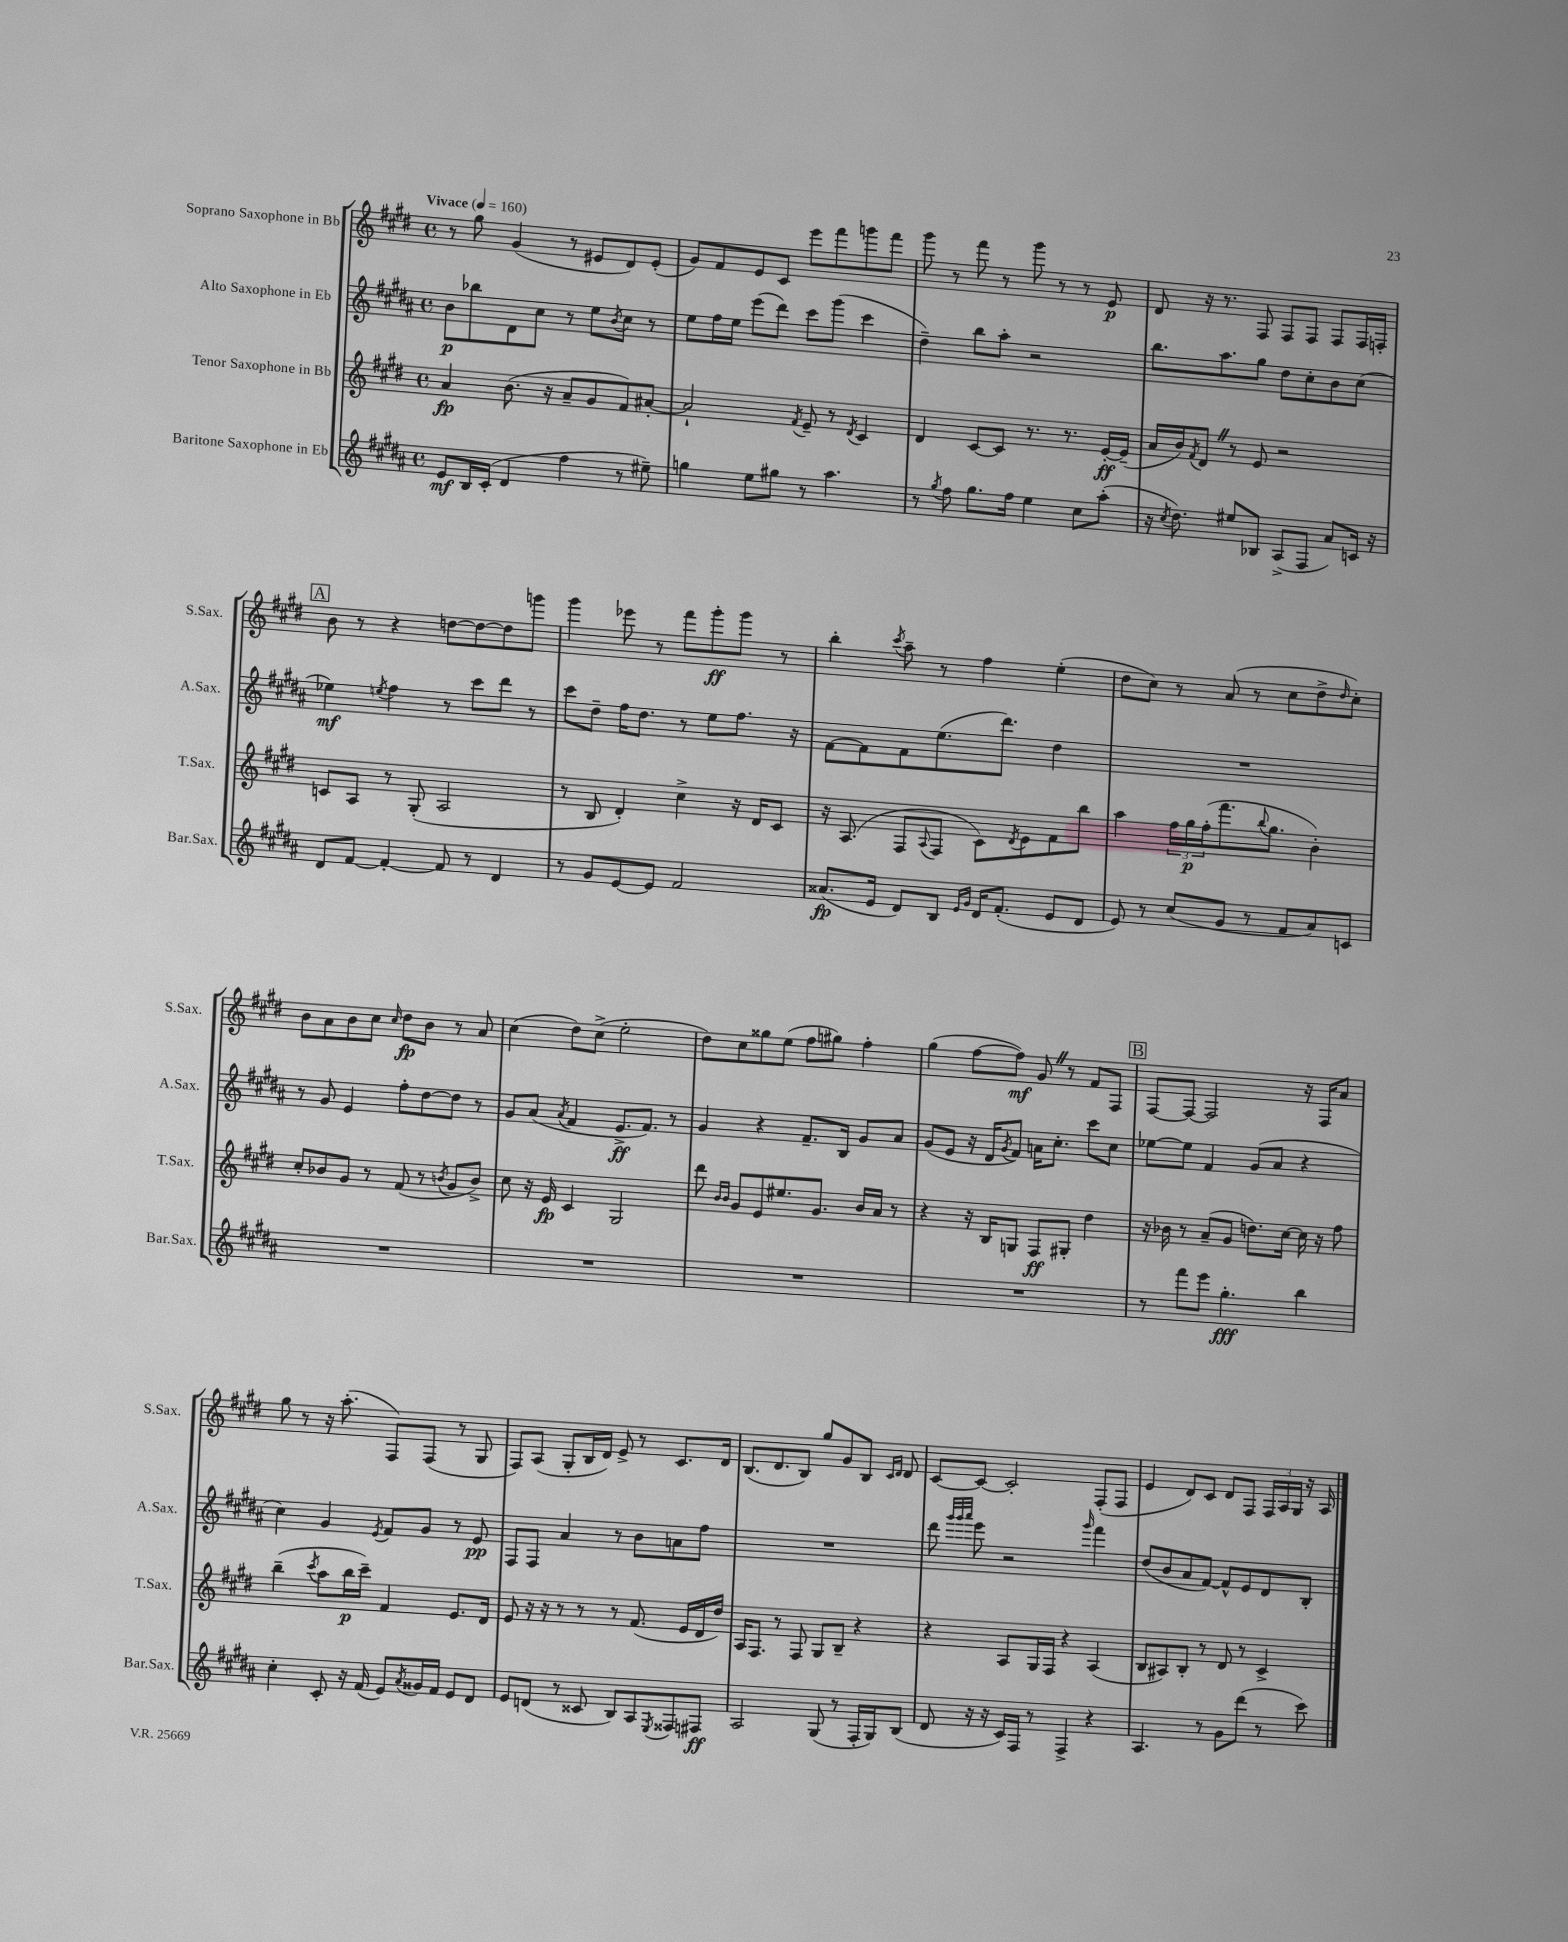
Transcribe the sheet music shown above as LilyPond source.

<<
\new StaffGroup <<
\new Staff = "s0" \with { instrumentName = "Soprano Saxophone in Bb" shortInstrumentName = "S.Sax." } {
    \clef treble \key e \major \defaultTimeSignature \time 4/4 \tempo "Vivace" 4 = 160
    r8 gis''8 gis'4( r8 eis'8 dis'8) eis'8-.( |
    gis'8) fis'8 e'8 cis'8 e'''8 fis'''8 g'''8 fis'''8 |
    gis'''8 r8 fis'''8 r8 gis'''8 r8 r8 e'8\p |
    dis'8 r16 r8. fis8 fis8 fis8 fis8 fis16 f16-. |
    \mark \markup { \box "A" } b'8 r8 r4 d''8~ d''8~ d''8 g'''8 |
    gis'''4 ees'''8 r8 fis'''8 gis'''8-.\ff gis'''8 r8 |
    b''4-. \acciaccatura { cis'''8 } a''8-- r8 fis''4 e''4-.( |
    dis''8 cis''8) r8 a'8( r8 cis''8 dis''8-> \grace { dis''16 } cis''8-.) |
    b'8 a'8 b'8 cis''8 \grace { cis''16 } dis''8\fp b'8 r8 a'8 |
    cis''4( dis''8) cis''8->( e''2-. |
    dis''8) cis''8 gisis''8 e''8( fis''8 gis''8) fis''4-. |
    gis''4( fis''8~ fis''8\mf) gis'8 \once \override BreathingSign.text = \markup { \musicglyph "scripts.caesura.straight" } \breathe r8 fis'8 fis8 |
    \mark \markup { \box "B" } fis8~ fis8~ fis2 r16 fis16 a'8 |
    gis''8 r8 r16 a''8.-.( fis8) fis8( r8 gis8 |
    fis8) a8( gis8-. b16 dis'16) e'8-> r8 cis'8. dis'16 |
    b8.( dis'8. b8) gis''8 gis'8 b8 \grace { cis'16 dis'16 } dis'8 |
    cis'8~ cis'8~ cis'2-. fis8-.( fis8 |
    e'4 dis'8) cis'8 dis'8 fis8 \tuplet 3/2 { fis16 a16 gis16 } r16 a16 \bar "|." |
}
\new Staff = "s1" \with { instrumentName = "Alto Saxophone in Eb" shortInstrumentName = "A.Sax." } {
    \clef treble \key b \major \defaultTimeSignature \time 4/4
    b'8\p bes''8 dis'8 cis''8 r8 e''8 \acciaccatura { b'8 } cis''8 r8 |
    e''8 fis''16 e''16 e'''8( dis'''8) cis'''8 gis'''8( cis'''4 |
    dis''4--) b''8 ais''8-. r2 |
    b''8. ais''8. gis''8 dis''8 cis''8-. b'8 cis''8( |
    \mark \markup { \box "A" } ees''4\mf) \acciaccatura { e''8 } fis''4 r8 cis'''8 dis'''8 r8 |
    cis'''8 dis''8-- fis''16 dis''8. r8 e''8 fis''8. r16 |
    fis'8~ fis'8 fis'8 e''8.( dis'''8.) dis''4 |
    R1 |
    r8 gis'8 e'4 fis''8-. dis''8~ dis''8 r8 |
    gis'8 ais'8( \acciaccatura { ais'8 } fis'4 e'8.->\ff fis'8.) r8 |
    gis'4 r4 fis'8.-- b16 gis'8 ais'8 |
    gis'8( e'8 r16 dis'16 \acciaccatura { gis'8 } fis'8) a'16 cis''8.-. cis'''8 cis''8 |
    \mark \markup { \box "B" } ees''8~ ees''8 fis'4 gis'8( ais'8 r4 |
    cis''4) gis'4 \acciaccatura { e'8 } fis'8 gis'8 r8 e'8\pp |
    fis8 fis8 ais'4 r8 b'8 a'8 fis''8 |
    R1 |
    dis'''8 \grace { gis'''32 gis'''32 ais'''32 } e'''8 r2 \grace { gis'''16 } fis'''4 |
    dis''8( b'8 ais'8 fis'8~) fis'8-^ e'8 dis'8 b8-. \bar "|." |
}
\new Staff = "s2" \with { instrumentName = "Tenor Saxophone in Bb" shortInstrumentName = "T.Sax." } {
    \clef treble \key e \major \defaultTimeSignature \time 4/4
    a'4\fp b'8.( r16 a'8-- gis'8 fis'8) ais'8~-. |
    ais'2-! \acciaccatura { fis'8 } e'8-- r8 \acciaccatura { dis'8 } cis'4 |
    dis'4 cis'8~ cis'8 r8. r8. e'16~-.\ff e'16--( |
    a'16 b'16) \acciaccatura { fis'8 } dis'8 \once \override BreathingSign.text = \markup { \musicglyph "scripts.caesura.straight" } \breathe r8 e'8 r2 |
    \mark \markup { \box "A" } c'8 a8 r8 gis8-.( a2 |
    r8 b8 dis'4-.) cis''4-> r16 dis'16 cis'8 |
    r16 a8.( fis8 \appoggiatura { a8 } fis8 cis'8) \acciaccatura { dis'8 } e'8 fis'8 b''8 |
    a''4 \tuplet 3/2 { fis''16 gis''16\p fis''16-.( } fis'''8. \appoggiatura { b''8 } gis''8. b'4-.) |
    cis''8-. bes'8 gis'8 r8 fis'8( r8 \acciaccatura { b'8 } gis'8 b'8->) |
    cis''8 r16 e'16\fp cis'4 gis2 |
    dis'''8 \grace { b'16 b'16 } gis'8 e'8 eis''8. gis'8. b'16 a'16 r8 |
    r4 r16 b16 g8 fis8\ff gis8-. dis''4 |
    \mark \markup { \box "B" } r16 bes'16 r8 a'8--( gis'8 d''8.) cis''16~ cis''16 r16 fis''8 |
    b''4--( \acciaccatura { cis'''8 } a''8 b''16\p cis'''16--) fis'4 e'8. dis'16 |
    e'8 r16 r16 r8 r8 r8 fis'8.( e'16 dis'16 dis''16) |
    a16 fis8. r8 fis8 gis8 b8-- r4 |
    r4 a8 gis16 fis16 r4 a4( |
    b8 ais8) b8-. r8 dis'8 r8 cis'4-> \bar "|." |
}
\new Staff = "s3" \with { instrumentName = "Baritone Saxophone in Eb" shortInstrumentName = "Bar.Sax." } {
    \clef treble \key b \major \defaultTimeSignature \time 4/4
    e'8\mf b16 cis'16-.( dis'4 fis''4 r8 eis''8--) |
    g''4 e''8 gis''8 r8 ais''4. |
    r8 \acciaccatura { gis''8 } fis''8 gis''8. fis''16 e''4 cis''8 ais''8-.( |
    r16 \acciaccatura { cis''8 } dis''8.) eis''8 bes8 ais8->( fis8 ais'8) c'16 r16 |
    \mark \markup { \box "A" } dis'8 fis'8~ fis'4~-. fis'8 r8 dis'4 |
    r8 gis'8 e'8~ e'8 fis'2 |
    aisis'8.\fp( e'16 dis'8) b8 \grace { e'16 gis'16 } dis'16 fis'8.-.( e'8 dis'8 |
    e'8) r8 cis''8( gis'8 r8 fis'8 ais'8) c'8 |
    R1 |
    R1 |
    R1 |
    R1 |
    \mark \markup { \box "B" } r8 fis'''8 e'''8 gis''4.-.\fff b''4 |
    cis''4-. cis'8-. r16 fis'16( e'8) \acciaccatura { ais'8 } gisis'16 fis'16 e'8 dis'8 |
    e'8 d'8( r8 cisis'8 b8) ais8 \acciaccatura { e8 } fisis8 fis8\ff |
    ais2 gis8( r8 fis16-. gis16) b8( |
    dis'8 r16 r16 cis'16) fis16 r8 fis4-> r4 |
    ais4. r8 gis'8 dis'''8( r8 cis'''8) \bar "|." |
}
>>
>>
\layout { \context { \Score \remove "Bar_number_engraver" } }
